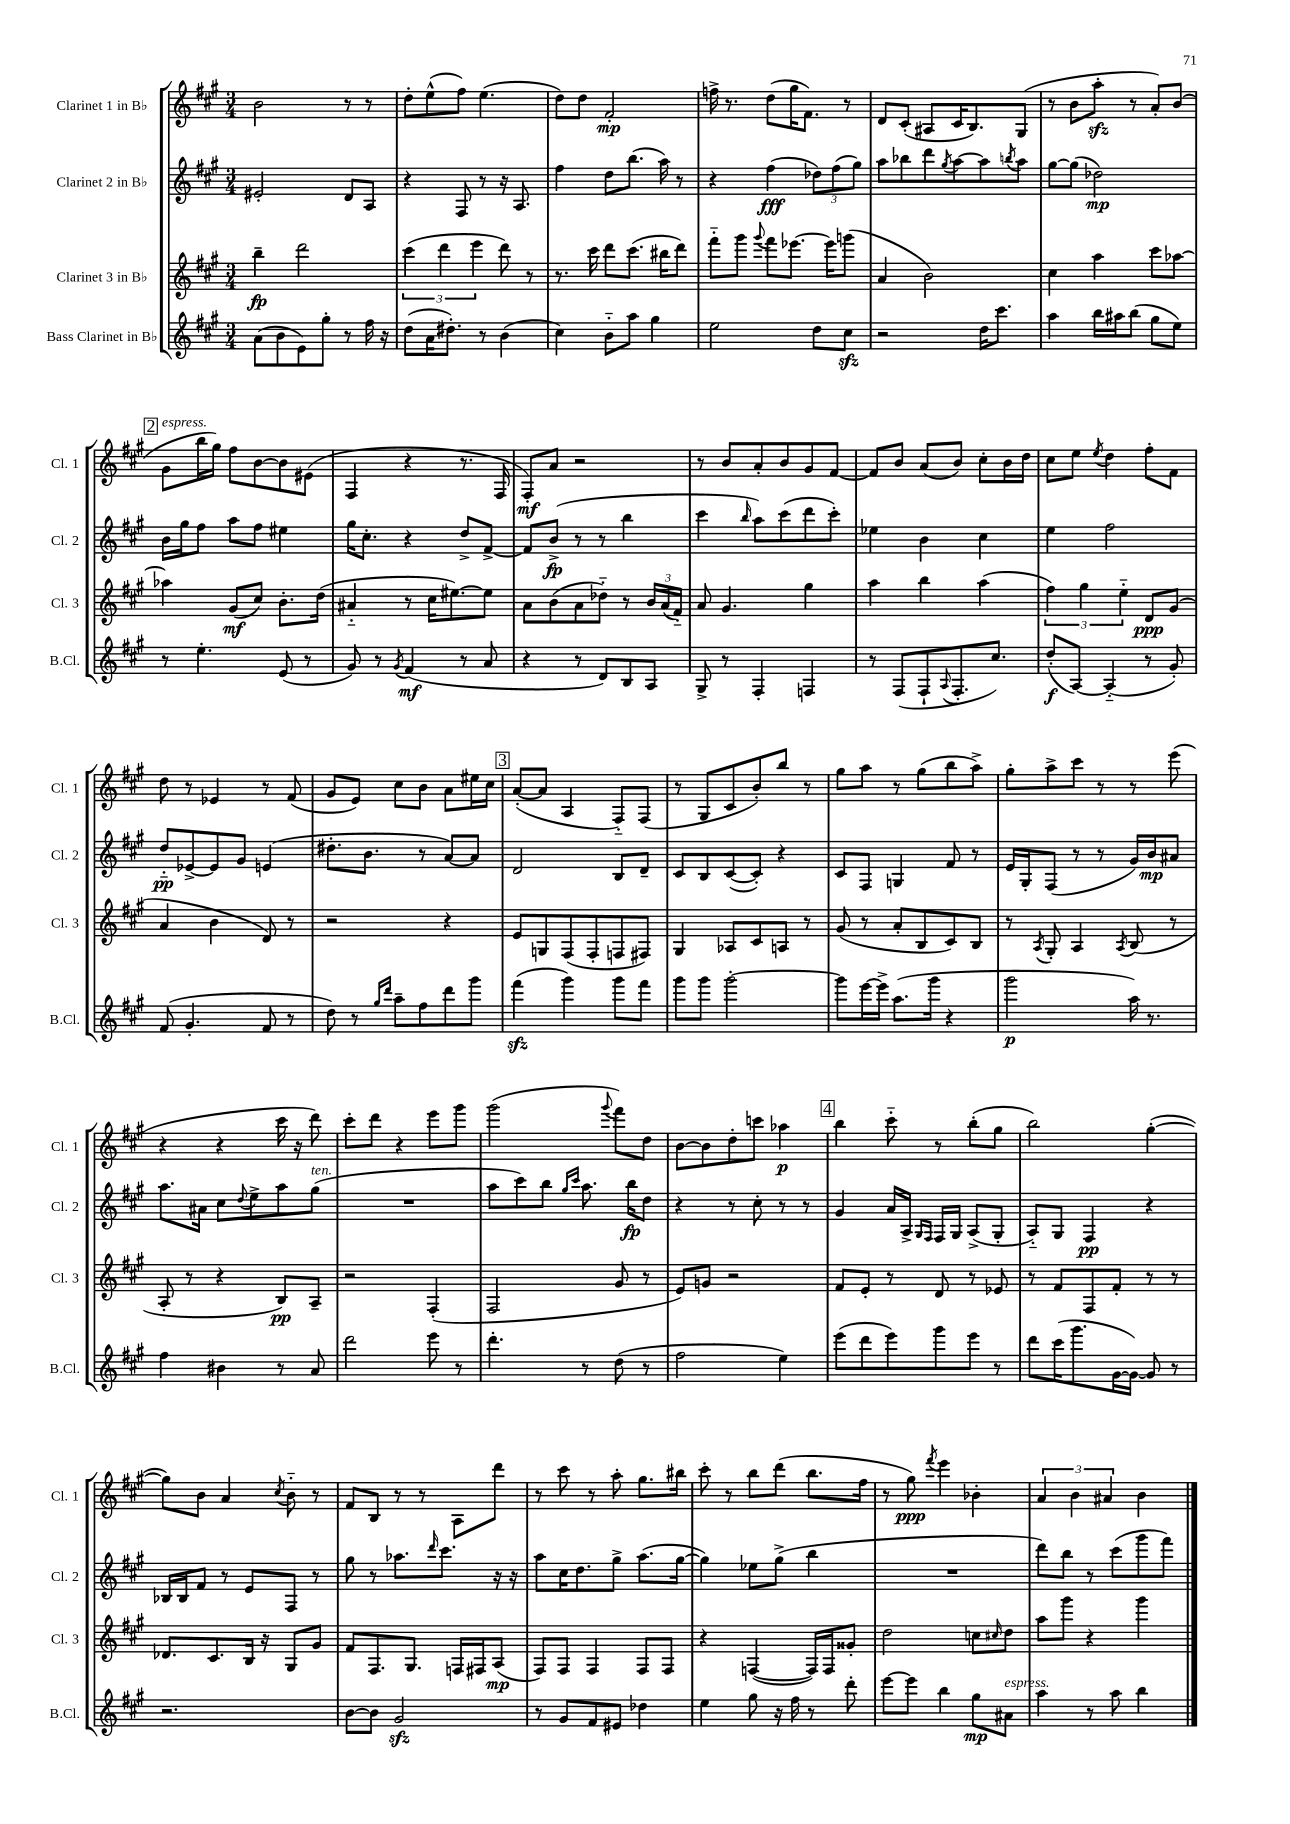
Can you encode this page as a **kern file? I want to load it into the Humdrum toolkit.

**kern	**dynam	**kern	**dynam	**kern	**dynam	**kern	**dynam
*part4	*part4	*part3	*part3	*part2	*part2	*part1	*part1
*staff4	*staff4	*staff3	*staff3	*staff2	*staff2	*staff1	*staff1
*I"Bass Clarinet in B♭	*	*I"Clarinet 3 in B♭	*	*I"Clarinet 2 in B♭	*	*I"Clarinet 1 in B♭	*
*I'B.Cl.	*	*I'Cl. 3	*	*I'Cl. 2	*	*I'Cl. 1	*
*clefG2	*	*clefG2	*	*clefG2	*	*clefG2	*
*k[f#c#g#]	*	*k[f#c#g#]	*	*k[f#c#g#]	*	*k[f#c#g#]	*
*M3/4	*	*M3/4	*	*M3/4	*	*M3/4	*
=7	=7	=7	=7	=7	=7	=7	=7
(8a\L	.	4bb~\	fp	2e#X'/	.	2b\	.
8b\	.	.	.	.	.	.	.
8e\)	.	2ddd\	.	.	.	.	.
8gg#'\J	.	.	.	.	.	.	.
8r	.	.	.	8d/L	.	8r	.
16ff#\	.	.	.	8A/J	.	8r	.
16r	.	.	.	.	.	.	.
=8	=8	=8	=8	=8	=8	=8	=8
(8dd\L	.	(6ccc#\	.	4r	.	8dd'\L	.
16a\K	.	.	.	.	.	(8ee^^\	.
.	.	6ddd\	.	.	.	.	.
8.dd#X'\J)	.	.	.	.	.	.	.
.	.	.	.	8F#/	.	8ff#\J)	.
.	.	6eee\	.	.	.	.	.
8r	.	.	.	8r	.	(4.ee\	.
(4b\	.	8ddd\)	.	16r	.	.	.
.	.	.	.	8.A/	.	.	.
.	.	8r	.	.	.	.	.
=9	=9	=9	=9	=9	=9	=9	=9
4cc#\)	.	8.r	.	4ff#\	.	8dd\L)	.
.	.	.	.	.	.	8dd\J	.
.	.	16ccc#\	.	.	.	.	.
8b\L	.	8ddd\L	.	8dd\L	.	2f#'/	mp
8aa\J	.	(8.ccc#\J	.	(8.bb\J	.	.	.
4gg#\	.	.	.	.	.	.	.
.	.	16bb#X\KL	.	16aa\)	.	.	.
.	.	8ddd\J)	.	8r	.	.	.
=10	=10	=10	=10	=10	=10	=10	=10
2ee\	.	8fff#\L	.	4r	.	16ffn^\	.
.	.	.	.	.	.	8.r	.
.	.	8ggg#\J	.	.	.	.	.
.	.	8qqggg#/	.	.	.	.	.
.	.	8fff#\L	.	(4ff#\	fff	(8dd\L	.
.	.	[8.eee-X\J	.	.	.	16gg#\K	.
.	.	.	.	.	.	8.f#\J)	.
8dd\L	.	.	.	12dd-X\L)	.	.	.
.	.	16eee-\KL]	.	.	.	.	.
.	.	.	.	(12ff#\	.	.	.
8cc#zz\J	.	(8gggn\J	.	.	.	8r	.
.	.	.	.	12gg#\J)	.	.	.
=11	=11	=11	=11	=11	=11	=11	=11
2r	.	4a/	.	8aa\L	.	8d/L	.
.	.	.	.	8bb-X\	.	(8c#'/J	.
.	.	2b\)	.	8ddd\	.	8A#X/L	.
.	.	.	.	8qgg#/	.	.	.
.	.	.	.	[8aa\	.	16c#/K	.
.	.	.	.	.	.	8.B/)	.
16dd\KL	.	.	.	8aa\]	.	.	.
8.ccc#\J	.	.	.	.	.	.	.
.	.	.	.	8qbbn/	.	.	.
.	.	.	.	8aa\J	.	(8G#/J	.
=12	=12	=12	=12	=12	=12	=12	=12
4aa\	.	4cc#\	.	[8gg#\L	.	8r	.
.	.	.	.	(8gg#\J]	.	8b\L	.
16bb\LL	.	4aa\	.	2dd-X\)	mp	8aazz'\J	.
16aa#X\J	.	.	.	.	.	.	.
(8bb\J	.	.	.	.	.	8r	.
8gg#\L	.	8ccc#\L	.	.	.	8a'/L)	.
8ee\J)	.	[8aa-X\J	.	.	.	(8b/J	.
!!LO:LB:g=z
!!LO:REH:place=s1:t=2
=13	=13	=13	=13	=13	=13	=13	=13
!	!	!	!	!	!	!LO:TX:a:i:t=espress.	!
8r	.	4aa-X\]	.	16b\LL	.	8g#\L	.
.	.	.	.	16gg#\J	.	.	.
4.ee'\	.	.	.	8ff#\J	.	16bb\L	.
.	.	.	.	.	.	16gg#\JJ)	.
.	.	(8g#/L	mf	8aa\L	.	8ff#\L	.
.	.	8cc#/J)	.	8ff#\J	.	[8b\	.
(8e/	.	8.b'\L	.	4ee#X\	.	8b\]	.
8r	.	.	.	.	.	(8e#X\J	.
.	.	(16dd\Jk	.	.	.	.	.
=14	=14	=14	=14	=14	=14	=14	=14
8g#/)	.	4a#X/	.	16gg#\KL	.	4F#/	.
.	.	.	.	8.cc#'\J	.	.	.
8r	.	.	.	.	.	.	.
8qg#/	.	.	.	.	.	.	.
(4f#/	mf	8r	.	4r	.	4r	.
.	.	16cc#\KL	.	.	.	.	.
.	.	[8.ee#X\)	.	.	.	.	.
8r	.	.	.	8dd^/L	.	8.r	.
8a/	.	8ee#\J]	.	[8f#^/J	.	.	.
.	.	.	.	.	.	16F#/	.
=15	=15	=15	=15	=15	=15	=15	=15
4r	.	8a\L	.	8f#/L]	.	8F#'/L)	mf
.	.	(8b\	.	(8b^/J	fp	8a/J	.
8r	.	8a\	.	8r	.	2r	.
8d/L)	.	8dd-X\J)	.	8r	.	.	.
8B/	.	8r	.	4bb\	.	.	.
8A/J	.	24b/LL	.	.	.	.	.
.	.	(24a/	.	.	.	.	.
.	.	24f#/JJ)	.	.	.	.	.
=16	=16	=16	=16	=16	=16	=16	=16
8G#^/	.	8a/	.	4ccc#\	.	8r	.
8r	.	4.g#/	.	.	.	8b/L	.
.	.	.	.	16qqbb/	.	.	.
4F#'/	.	.	.	8aa\L)	.	8a'/	.
.	.	.	.	(8ccc#\	.	8b/	.
4Fn/	.	4gg#\	.	8ddd\	.	8g#/	.
.	.	.	.	8ccc#'\J)	.	[8f#/J	.
=17	=17	=17	=17	=17	=17	=17	=17
8r	.	4aa\	.	4ee-X\	.	8f#/L]	.
(8F#/L	.	.	.	.	.	8b/J	.
8F#`/	.	4bb\	.	4b\	.	(8a/L	.
8qqA/	.	.	.	.	.	.	.
8.F#'/	.	.	.	.	.	8b/J)	.
.	.	(4aa\	.	4cc#\	.	8cc#'\L	.
8.cc#/J)	.	.	.	.	.	.	.
.	.	.	.	.	.	16b\L	.
.	.	.	.	.	.	16dd\JJ	.
=18	=18	=18	=18	=18	=18	=18	=18
(8dd'/L	f	6ff#\)	.	4ee\	.	8cc#\L	.
[8A/J)	.	.	.	.	.	8ee\J	.
.	.	6gg#\	.	.	.	.	.
.	.	.	.	.	.	8qee/	.
(4A/]	.	.	.	2ff#\	.	4dd\	.
.	.	6ee\	.	.	.	.	.
8r	.	8d/L	ppp	.	.	8ff#'\L	.
8g#'/)	.	(8g#/J	.	.	.	8f#\J	.
!!LO:LB:g=z
=19	=19	=19	=19	=19	=19	=19	=19
(8f#/	.	4a/	.	8dd/L	pp	8dd\	.
4.g#'/	.	.	.	[8e-X^/	.	8r	.
.	.	4b\	.	8e-/]	.	4e-X/	.
.	.	.	.	8g#/J	.	.	.
8f#/	.	8d/)	.	(4en/	.	8r	.
8r	.	8r	.	.	.	(8f#/	.
=20	=20	=20	=20	=20	=20	=20	=20
8dd\)	.	2r	.	8.dd#X'\L	.	8g#/L	.
8r	.	.	.	.	.	8e/J)	.
.	.	.	.	8.b\J	.	.	.
16qqgg#/LL	.	.	.	.	.	.	.
16qqddd/JJ	.	.	.	.	.	.	.
8aa~\L	.	.	.	.	.	8cc#\L	.
8ff#\	.	.	.	8r	.	8b\J	.
8ddd\	.	4r	.	[8a/L)	.	8a\L	.
8ggg#\J	.	.	.	8a/J]	.	16ee#X\L	.
.	.	.	.	.	.	16cc#\JJ	.
!!LO:REH:place=s1:t=3
=21	=21	=21	=21	=21	=21	=21	=21
(4fff#zz\	.	8e/L	.	2d/	.	([8a'/L	.
.	.	8Gn/	.	.	.	8a/J]	.
4ggg#\)	.	(8F#/	.	.	.	4A/	.
.	.	8F#'/	.	.	.	.	.
8ggg#\L	.	8Fn/	.	8B/L	.	8F#/L)	.
8fff#\J	.	8F#X/J)	.	8d~/J	.	(8F#/J	.
=22	=22	=22	=22	=22	=22	=22	=22
8ggg#\L	.	4G#/	.	8c#/L	.	8r	.
8ggg#\J	.	.	.	8B/	.	8G#/L	.
[2ggg#'\	.	8A-X/L	.	([8c#/	.	8c#/	.
.	.	8c#/	.	8c#'/J])	.	8b'/)	.
.	.	8An/J	.	4r	.	8bb/J	.
.	.	8r	.	.	.	8r	.
=23	=23	=23	=23	=23	=23	=23	=23
8ggg#\L]	.	(8g#/	.	8c#/L	.	8gg#\L	.
[16eee\L	.	8r	.	8F#/J	.	8aa\J	.
16eee^\JJ]	.	.	.	.	.	.	.
(8.aa\L	.	8a'/L	.	4Gn/	.	8r	.
.	.	8B/	.	.	.	(8gg#\L	.
16ggg#\Jk	.	.	.	.	.	.	.
4r	.	8c#/)	.	8f#/	.	8bb\	.
.	.	8B/J	.	8r	.	8aa^\J)	.
=24	=24	=24	=24	=24	=24	=24	=24
2ggg#\	p	8r	.	16e/LL	.	8gg#'\L	.
.	.	.	.	16G#'/J	.	.	.
.	.	8qA/	.	.	.	.	.
.	.	8G#'/	.	(8F#/J	.	8aa^\	.
.	.	4A/	.	8r	.	8ccc#\J	.
.	.	.	.	8r	.	8r	.
.	.	8qA/	.	.	.	.	.
16aa\)	.	(8B/	.	16g#/LL)	.	8r	.
8.r	.	.	.	16b/J	mp	.	.
.	.	8r	.	8a#X/J	.	(8eee\	.
!!LO:LB:g=z
=25	=25	=25	=25	=25	=25	=25	=25
4ff#\	.	8A'/	.	8.aa\L	.	4r	.
.	.	8r	.	.	.	.	.
.	.	.	.	16a#X\Jk	.	.	.
4b#X\	.	4r	.	8cc#\L	.	4r	.
.	.	.	.	8qqdd/	.	.	.
.	.	.	.	8ee^\	.	.	.
8r	.	8B/L)	pp	8aa\	.	16ccc#\	.
.	.	.	.	.	.	16r	.
!	!	!	!	!LO:TX:a:i:t=ten.	!	!	!
8a/	.	8A~/J	.	(8gg#\J	.	8ddd\)	.
=26	=26	=26	=26	=26	=26	=26	=26
2ddd\	.	2r	.	2.r	.	8ccc#'\L	.
.	.	.	.	.	.	8ddd\J	.
.	.	.	.	.	.	4r	.
8eee\	.	(4F#'/	.	.	.	8eee\L	.
8r	.	.	.	.	.	8ggg#\J	.
=27	=27	=27	=27	=27	=27	=27	=27
4.ddd'\	.	2F#/	.	8aa\L	.	(2ggg#\	.
.	.	.	.	8ccc#\)	.	.	.
.	.	.	.	8bb\J	.	.	.
.	.	.	.	16qqgg#/LL	.	.	.
.	.	.	.	16qqccc#/JJ	.	.	.
8r	.	.	.	8.aa\	.	.	.
.	.	.	.	.	.	8qqggg#/	.
(8dd\	.	8g#/	.	.	.	8fff#\L)	.
.	.	.	.	16bb\KL	fp	.	.
8r	.	8r	.	8dd\J	.	8dd\J	.
=28	=28	=28	=28	=28	=28	=28	=28
2ff#\	.	8e/L)	.	4r	.	[8b\L	.
.	.	8gn/J	.	.	.	8b\]	.
.	.	2r	.	8r	.	8dd'\	.
.	.	.	.	8cc#'\	.	8cccn\J	.
4ee\)	.	.	.	8r	.	4aa-X\	p
.	.	.	.	8r	.	.	.
!!LO:REH:place=s1:t=4
=29	=29	=29	=29	=29	=29	=29	=29
(8eee\L	.	8f#/L	.	4g#/	.	4bb\	.
8ddd\	.	8e'/J	.	.	.	.	.
8eee\)	.	8r	.	16a/LL	.	8ccc#\	.
.	.	.	.	16A^/JJ	.	.	.
.	.	.	.	16qqG#/LL	.	.	.
.	.	.	.	16qqF#/JJ	.	.	.
8ggg#\	.	8d/	.	16F#/LL	.	8r	.
.	.	.	.	16G#/JJ	.	.	.
8eee\J	.	8r	.	(8A^/L	.	(8bb'\L	.
8r	.	8e-X/	.	8G#'/J	.	8gg#\J	.
=30	=30	=30	=30	=30	=30	=30	=30
8ddd\L	.	8r	.	8A/L)	.	2bb\)	.
(16ccc#\K	.	8f#/L	.	8G#/J	.	.	.
8.ggg#\	.	.	.	.	.	.	.
.	.	8F#/	.	4F#/	pp	.	.
[16g#\L	.	8f#'/J	.	.	.	.	.
16g#\JJ_)	.	.	.	.	.	.	.
8g#/]	.	8r	.	4r	.	([4gg#'\	.
8r	.	8r	.	.	.	.	.
!!LO:LB:g=z
=31	=31	=31	=31	=31	=31	=31	=31
2.r	.	8.d-X/L	.	16B-X/LL	.	8gg#\L])	.
.	.	.	.	16B-/J	.	.	.
.	.	.	.	8f#/J	.	8b\J	.
.	.	8.c#/	.	.	.	.	.
.	.	.	.	8r	.	4a/	.
.	.	16B/Jk	.	8e/L	.	.	.
.	.	16r	.	.	.	.	.
.	.	.	.	.	.	8qcc#/	.
.	.	8G#/L	.	8F#/J	.	8b\	.
.	.	8g#/J	.	8r	.	8r	.
=32	=32	=32	=32	=32	=32	=32	=32
[8b\L	.	8f#/L	.	8gg#\	.	8f#/L	.
8b\J]	.	8.F#/	.	8r	.	8B/J	.
2g#zz/	.	.	.	8.aa-X\L	.	8r	.
.	.	8.G#/J	.	.	.	.	.
.	.	.	.	.	.	8r	.
.	.	.	.	16qqddd/	.	.	.
.	.	.	.	8.ccc#\J	.	.	.
.	.	16Fn/LL	.	.	.	8A\L	.
.	.	16F#X/J	.	.	.	.	.
.	.	(8A/J	mp	16r	.	8ddd\J	.
.	.	.	.	16r	.	.	.
=33	=33	=33	=33	=33	=33	=33	=33
8r	.	8F#/L)	.	8aa\L	.	8r	.
8g#/L	.	8F#/J	.	16cc#\K	.	8ccc#\	.
.	.	.	.	8.dd\	.	.	.
8f#/	.	4F#/	.	.	.	8r	.
8e#X/J	.	.	.	8gg#^\J	.	8aa'\	.
4dd-X\	.	8F#/L	.	(8.aa\L	.	8.gg#\L	.
.	.	8F#/J	.	.	.	.	.
.	.	.	.	[16gg#\Jk	.	16bb#X\Jk	.
=34	=34	=34	=34	=34	=34	=34	=34
4ee\	.	4r	.	4gg#\])	.	8ccc#'\	.
.	.	.	.	.	.	8r	.
8gg#\	.	([4Fn/	.	8ee-X\L	.	8bb\L	.
16r	.	.	.	(8gg#^\J	.	(8ddd\J	.
16ff#\	.	.	.	.	.	.	.
8r	.	16F/LL])	.	4bb\	.	8.bb\L	.
.	.	16F/J	.	.	.	.	.
8ddd'\	.	8g##X'/J	.	.	.	.	.
.	.	.	.	.	.	16ff#\Jk	.
=35	=35	=35	=35	=35	=35	=35	=35
[8eee\L	.	2dd\	.	2.r	.	8r	.
8eee\J]	.	.	.	.	.	8gg#\)	ppp
.	.	.	.	.	.	8qfff#/	.
4bb\	.	.	.	.	.	4eee\	.
8gg#\L	mp	8ccn\L	.	.	.	4b-X'\	.
.	.	16qqcc#X/	.	.	.	.	.
!LO:TX:a:i:t=espress.	!	!	!	!	!	!	!
8a#X\J	.	8dd\J	.	.	.	.	.
=36	=36	=36	=36	=36	=36	=36	=36
4aa\	.	8aa\L	.	8ddd\L)	.	6a/	.
.	.	8ggg#\J	.	8bb\J	.	.	.
.	.	.	.	.	.	6b\	.
8r	.	4r	.	8r	.	.	.
.	.	.	.	.	.	6a#X/	.
8aa\	.	.	.	(8ccc#\L	.	.	.
4bb\	.	4ggg#\	.	8ggg#\	.	4b\	.
.	.	.	.	8fff#\J)	.	.	.
==	==	==	==	==	==	==	==
*-	*-	*-	*-	*-	*-	*-	*-
